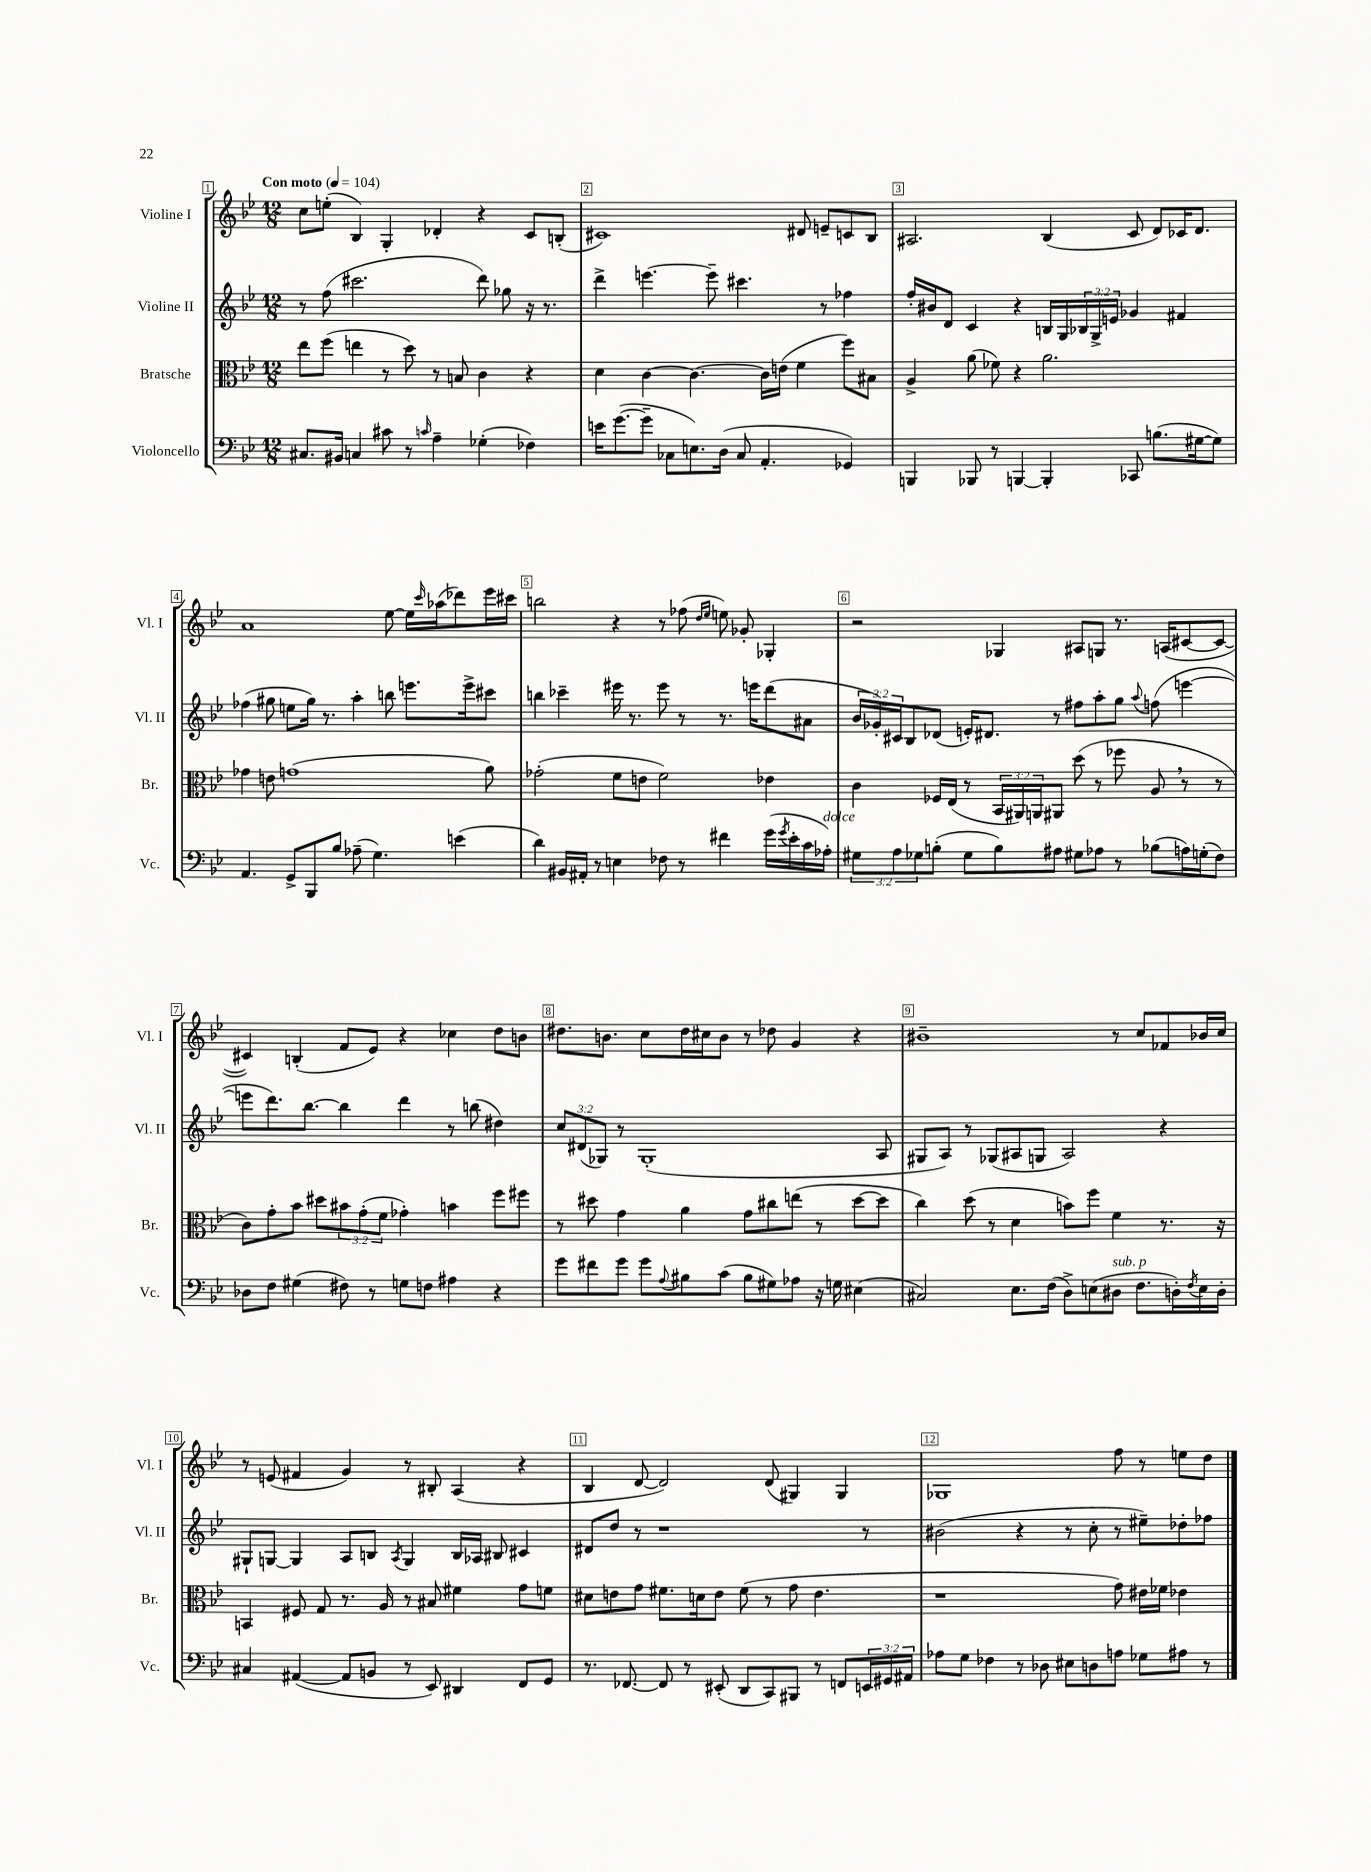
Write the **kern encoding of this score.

**kern	**kern	**kern	**kern
*staff4	*staff3	*staff2	*staff1
*clefF4	*clefC3	*clefG2	*clefG2
*k[b-e-]	*k[b-e-]	*k[b-e-]	*k[b-e-]
*M12/8	*M12/8	*M12/8	*M12/8
*MM104	*MM104	*MM104	*MM104
8.C#	8ee-	8r	8cc
.	(8ff	(8ff	(8ee'
16BB#	.	.	.
4C	4ee	2.ccc#	4B-)
8c#	8r	.	4G'
8r	8dd)	.	.
16qqc	.	.	.
4A~	8r	.	4d-'
.	8B	.	.
(4G-'	4c	8ddd)	4r
.	.	8gg-	.
4F-)	4r	16r	8c
.	.	8.r	.
.	.	.	(8B'
=	=	=	=
16e	4d	4ddd^	1c#)
([8.g	.	.	.
8g~]	[4c	[4.eee	.
8C-	.	.	.
8.E)	4.c_	.	.
.	.	8eee~]	.
(16D	.	.	.
8C-	.	4.ccc#	.
4.AA'	16c]	.	.
.	(16e	.	.
.	4f	.	8d#
.	.	8r	8e~
4GG-)	8ff)	4ff-	8c
.	8B#	.	8B-
=	=	=	=
4BBB	4A^	16ff'	2.A#
.	.	16b#	.
.	.	8d	.
8BBB-	(8a	4c	.
8r	8f-)	.	.
[4BBB	4r	4r	.
4BBB']	2.a	16B	(4B-
.	.	16G	.
.	.	24B-	.
.	.	24G^	.
.	.	24e	.
8CC-	.	4g-	8c
(8.B	.	.	8d)
.	.	4f#	16c-
[16G#	.	.	8.d
8G#])	.	.	.
=	=	=	=
4.AA	4g-	(4ff-	1a
.	8e	8gg#	.
8GG^	(1g	8ee	.
8BBB-	.	16gg#)	.
.	.	8.r	.
8B-	.	.	.
(8A-~	.	4aa'	.
4.G)	.	.	.
.	.	8bb	[8ee-
.	.	8.eee	16ee-]
.	.	.	16qqccc
.	.	.	(16aa-
(4e	.	.	8ddd-)
.	.	16eee^	.
.	8a)	8ccc#	16eee-
.	.	.	16ccc#
=	=	=	=
4d)	(2g-'	4bb	2bb
16BB#	.	4ccc-~	.
16AA#'	.	.	.
8r	.	.	.
4E	8f	16eee#	4r
.	.	8.r	.
.	8e	.	.
8F-	2f)	8eee#	8r
8r	.	8r	(8ff-
.	.	.	16qqdd
.	.	.	16qqee-
4f#	.	8.r	8ee)
.	.	.	8g-'
.	.	16eee	.
(16g	4e-	(8ddd	4G-'
8qg	.	.	.
16e-'	.	.	.
16c	.	8a#	.
16A-')	.	.	.
=	=	=	=
12G#	4c	24b-	2r
.	.	24g-')	.
12A	.	24c#	.
.	.	8B-	.
12G-	.	.	.
(8B'	16F-	(8d-	.
.	(16E-	.	.
8G-	8r	16e')	.
.	.	8.d#	.
8B)	24BB-	.	4G-
.	24AA#)	.	.
.	24AA	.	.
8A#	8AA#	8r	.
8G#	(8dd	8ff#	8A#
8A-	8r	8aa'	8G
8r	8ff-	8gg	8.r
.	.	8qqaa	.
(8B-	8A	(8ff	.
.	.	.	(16A
16A)	8r	[4eee	[8c#
(16G'	.	.	.
8F)	8r	.	8c#_
=	=	=	=
8D-	8c)	8eee]	4c#])
8F	8g'	8.ddd)	.
(4G#	8b-	.	(4B'
.	.	[8.bb-	.
.	8dd#	.	.
8F#)	12b#	4bb-]	8f
.	(12g'	.	.
8r	.	.	8e-)
.	12f	.	.
8G	4g-')	4ddd	4r
8F	.	.	.
4A#	4b	8r	4cc-
.	.	(8bb	.
4r	8ff	4dd#)	8dd
.	8ff#	.	8b
=	=	=	=
8g	8r	12cc	8.dd#
.	.	(12d#	.
8f#	8dd#	.	.
.	.	12G-)	.
.	.	.	8.b
8g	4g	8r	.
8g	.	(1G-'	8cc
8qqA	.	.	.
8B#	4a	.	16dd#
.	.	.	16cc#
(8c	.	.	8b
8B#	8g	.	8r
8G#)	8cc#	.	8dd-
8A-	(8ee	.	4g
16r	8r	.	.
16G	.	.	.
(4E#	[8dd#	.	4r
.	8dd#]	8A	.
=	=	=	=
2C#)	4cc)	8G#	1b#~
.	.	8A)	.
.	(8dd	8r	.
.	8r	(8G-	.
8.E-	4d	8A#	.
.	.	8G	.
(16F	.	.	.
8D^)	8b)	2A#)	.
(8E	8ff	.	.
8D#	4f	.	8r
8.F	.	.	8cc
.	8.r	4r	8f-
16D')	.	.	.
8qF	.	.	.
16E	.	.	16b-
16D'	16r	.	16cc
=	=	=	=
4C#	4BB	8G#`	8r
.	.	[8G	(8e
([4AA#	8F#	4G]	4f#
.	8G	.	.
8AA#]	8.r	8A	4g)
8BB	.	8B	.
.	16A	.	.
.	.	8qA	.
8r	8r	4G	8r
8EE-)	8B#	.	8B#'
4DD#	4f#	16B	(4A
.	.	16A-	.
.	.	8B#	.
8FF	8g	4c#	4r
8GG	8f	.	.
=	=	=	=
8.r	8d#	8d#	4B-
.	8e	8dd	.
[8.FF-	.	.	.
.	8g	8r	[8d
8FF-]	8.f#	1r	2d])
8r	.	.	.
.	16d	.	.
(8EE#'	8e	.	.
8DD	(8f#	.	.
8CC)	8r	.	(8d
8BBB#	8g	.	4G#)
8r	4.e	.	.
8FF	.	.	4G#
24EE	.	8r	.
24GG#	.	.	.
24AA#	.	.	.
=	=	=	=
8A-	1r	(2b#	1G-
8G	.	.	.
4F-	.	.	.
8r	.	4r	.
8D-	.	.	.
8E#	.	8r	.
8D	.	8cc'	.
8A	8g)	8r	8ff
8G-	16e#	8ee#~)	8r
.	16f-	.	.
8A#	4e-	8dd-'	8ee
8r	.	8ff-	8dd
==	==	==	==
*-	*-	*-	*-
